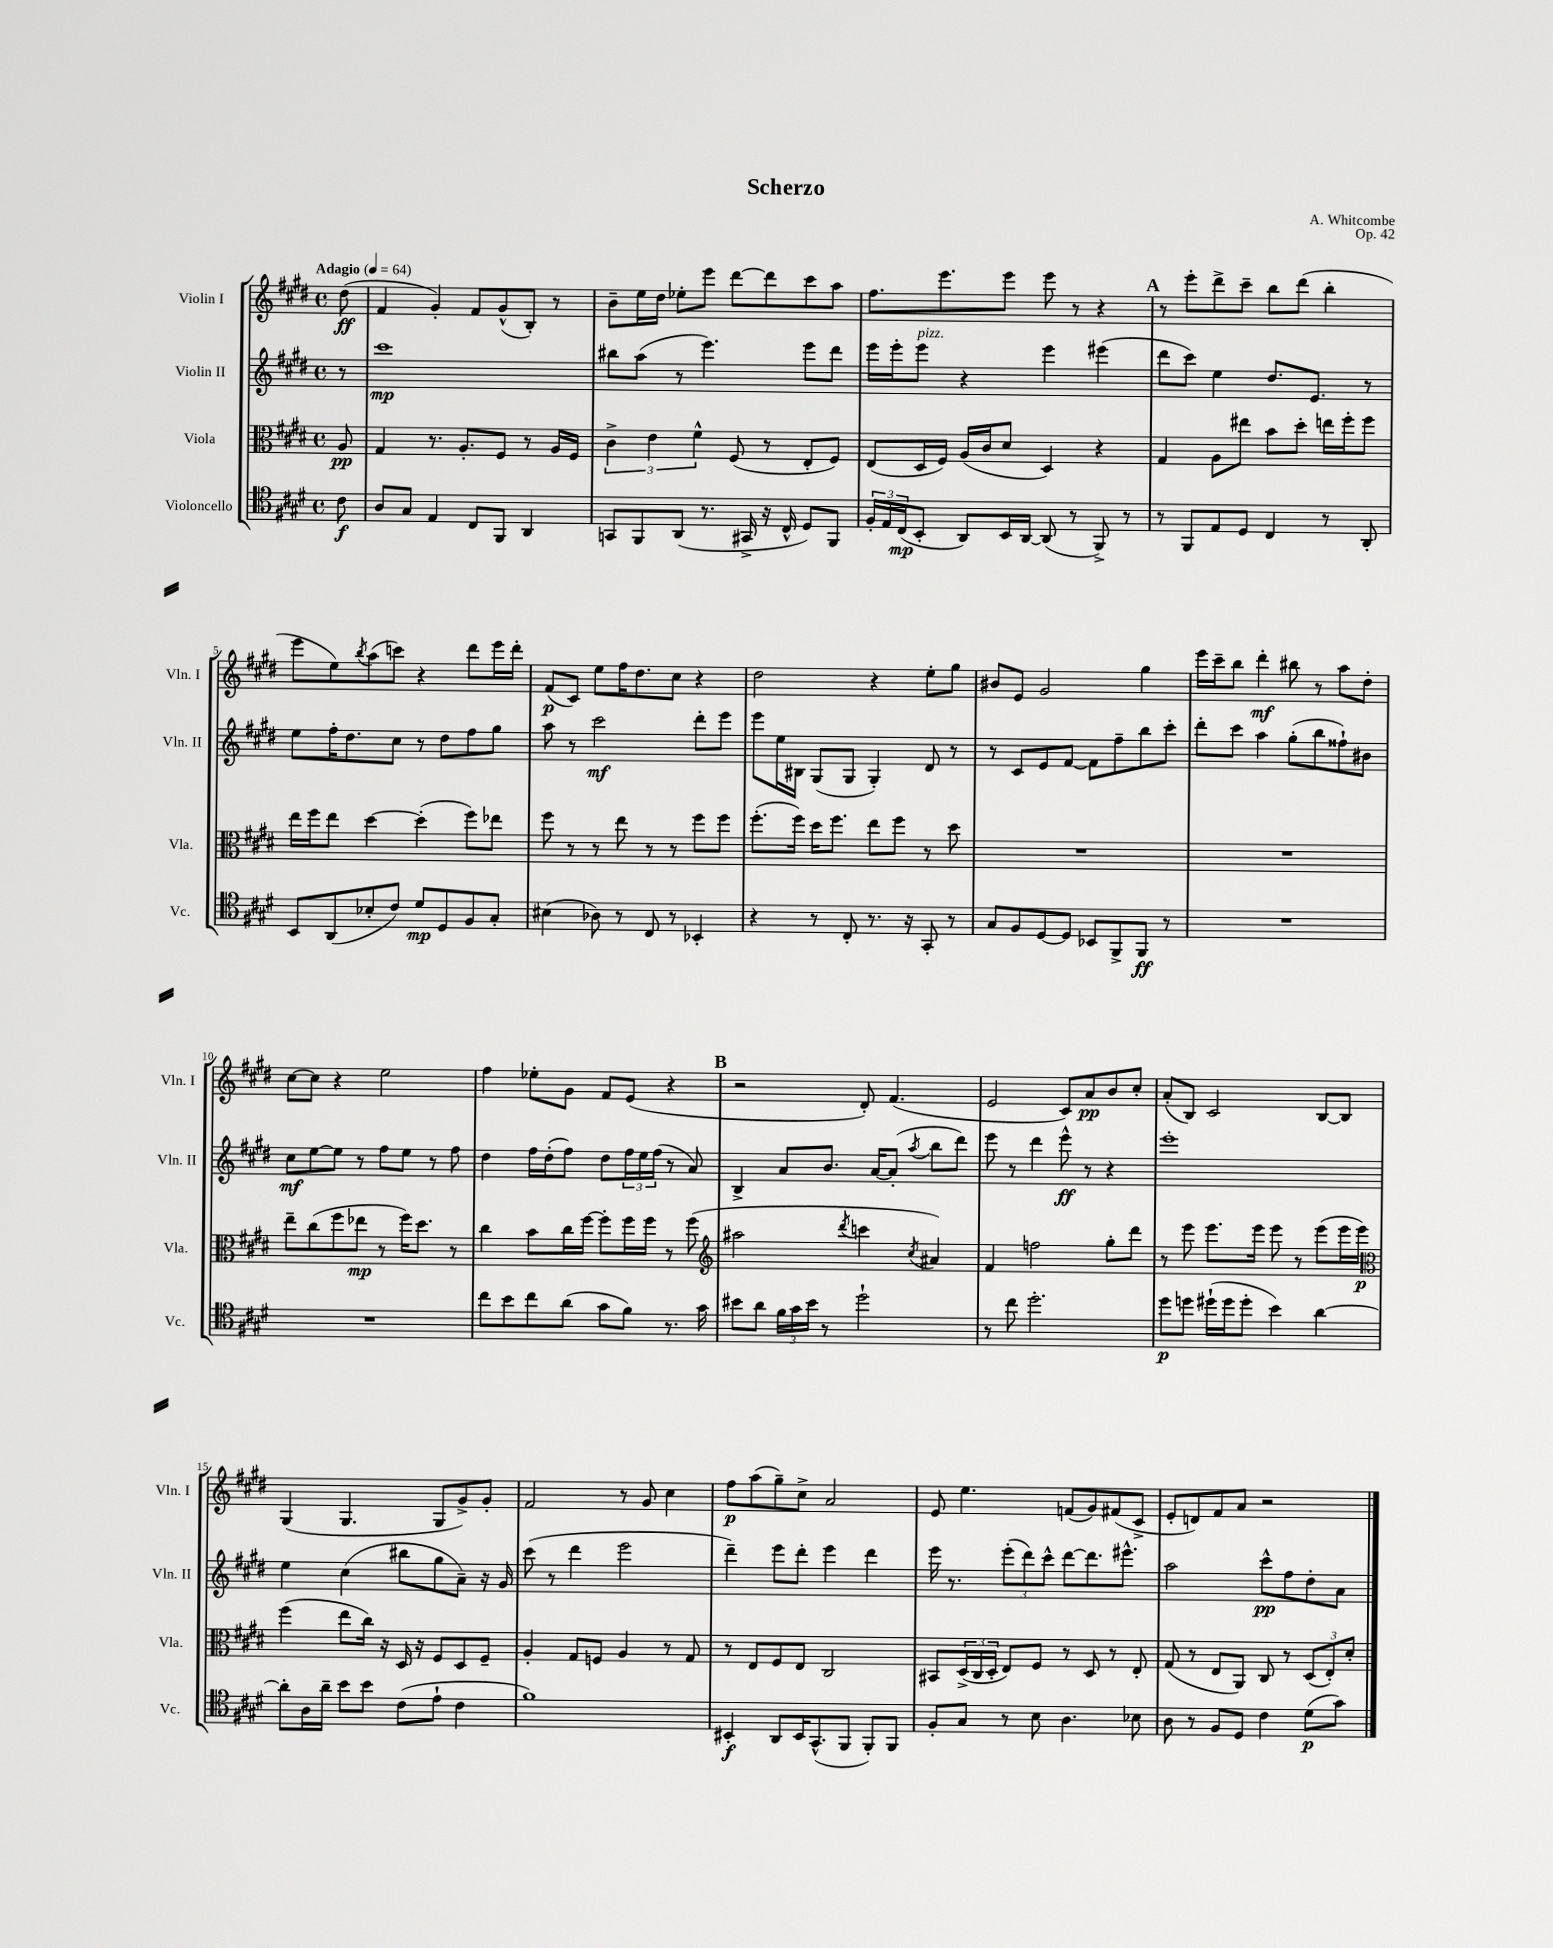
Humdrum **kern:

**kern	**dynam	**kern	**dynam	**kern	**dynam	**kern	**dynam
*part4	*part4	*part3	*part3	*part2	*part2	*part1	*part1
*staff4	*staff4	*staff3	*staff3	*staff2	*staff2	*staff1	*staff1
*I"Violoncello	*	*I"Viola	*	*I"Violin II	*	*I"Violin I	*
*I'Vc.	*	*I'Vla.	*	*I'Vln. II	*	*I'Vln. I	*
*clefC4	*	*clefC3	*	*clefG2	*	*clefG2	*
*k[f#c#g#d#]	*	*k[f#c#g#d#]	*	*k[f#c#g#d#]	*	*k[f#c#g#d#]	*
*M4/4	*	*M4/4	*	*M4/4	*	*M4/4	*
*met(c)	*	*met(c)	*	*met(c)	*	*met(c)	*
*MM64	*	*MM64	*	*MM64	*	*MM64	*
=	=	=	=	=	=	=	=
!	!	!	!	!	!	!LO:TX:a:B:t=Adagio	!
8c#\	f	8A/	pp	8r	.	(8dd#\	ff
=1	=1	=1	=1	=1	=1	=1	=1
8A/L	.	4G#/	.	1ccc#	mp	4f#/	.
8G#/J	.	.	.	.	.	.	.
4E/	.	8.r	.	.	.	4g#'/)	.
.	.	8.A'/L	.	.	.	.	.
8C#/L	.	.	.	.	.	8f#/L	.
8FF#/J	.	8F#/J	.	.	.	(8g#^^/	.
4AA/	.	8r	.	.	.	8B'/J)	.
.	.	16A/LL	.	.	.	8r	.
.	.	16F#/JJ	.	.	.	.	.
=2	=2	=2	=2	=2	=2	=2	=2
8GGn/L	.	6c#^\	.	8bb#X\L	.	8b~\L	.
8FF#/	.	.	.	(8aa\J	.	16ee\L	.
.	.	6e\	.	.	.	.	.
.	.	.	.	.	.	16dd#\JJ	.
(8AA/J	.	.	.	8r	.	8ee-X'\L	.
.	.	6f#^^\	.	.	.	.	.
8.r	.	.	.	4.eee\)	.	8eee\J	.
.	.	(8F#/	.	.	.	[8ddd#\L	.
16GG#X^/	.	.	.	.	.	.	.
16r	.	8r	.	.	.	8ddd#\]	.
16C#^^/	.	.	.	.	.	.	.
8D#/L)	.	8E'/L	.	8eee\L	.	8ccc#\	.
8FF#/J	.	8F#/J)	.	8ddd#\J	.	8aa\J	.
=3	=3	=3	=3	=3	=3	=3	=3
24F#'/LL	.	(8E/L	.	16eee\LL	.	8.ff#\L	.
24E/	.	.	.	.	.	.	.
.	.	.	.	16eee'\J	.	.	.
(24C#/J	mp	.	.	.	.	.	.
!	!	!	!	!LO:TX:a:i:t=pizz.	!	!	!
8BB'/J	.	16D#/L	.	8eee\J	.	.	.
.	.	16F#/JJ)	.	.	.	8.eee\	.
8AA/L)	.	(16A/LL	.	4r	.	.	.
.	.	16c#/J	.	.	.	.	.
16BB/L	.	8d#/J	.	.	.	8eee\J	.
[16AA/JJ	.	.	.	.	.	.	.
(8AA/]	.	4D#/)	.	4eee\	.	8eee\	.
8r	.	.	.	.	.	8r	.
8FF#^/)	.	4r	.	(4eee#X\	.	4r	.
8r	.	.	.	.	.	.	.
!!LO:REH:place=s1:t=A
=4	=4	=4	=4	=4	=4	=4	=4
8r	.	4G#/	.	8ddd#\L	.	8r	.
8FF#/L	.	.	.	8ccc#\J)	.	8eee'\L	.
8E/	.	8A\L	.	4ee\	.	8ddd#^\	.
8D#/J	.	8ee#X\J	.	.	.	8ccc#~\J	.
4C#/	.	8b\L	.	8.dd#/L	.	8bb\L	.
.	.	8dd#'\J	.	.	.	(8ddd#\J	.
.	.	.	.	8.e/J	.	.	.
8r	.	16een\LL	.	.	.	4bb'\	.
.	.	16ff#'\J	.	.	.	.	.
8AA'/	.	8ff#\J	.	8r	.	.	.
!!LO:LB:g=z
=5	=5	=5	=5	=5	=5	=5	=5
8BB/L	.	16ee\LL	.	8ee\L	.	8eee\L	.
.	.	16ff#\J	.	.	.	.	.
(8AA/	.	8ee\J	.	16ff#'\K	.	8ee\)	.
.	.	.	.	8.dd#\	.	.	.
.	.	.	.	.	.	8qbb/	.
8B-X'/	.	[4dd#\	.	.	.	(8aa\	.
8c#/J)	.	.	.	8cc#\J	.	8cccn\J)	.
8d#/L	mp	(4dd#'\]	.	8r	.	4r	.
8D#/	.	.	.	8dd#\L	.	.	.
8F#/	.	8ff#\L)	.	8ff#\	.	8ddd#\L	.
8G#'/J	.	8ee-X\J	.	8gg#\J	.	16eee\L	.
.	.	.	.	.	.	16ddd#'\JJ	.
=6	=6	=6	=6	=6	=6	=6	=6
(4B#X\	.	8ff#\	.	8aa\	.	(8f#/L	p
.	.	8r	.	8r	.	8c#/J)	.
8A-X\)	.	8r	.	2ccc#\	mf	8ee\L	.
8r	.	8ee\	.	.	.	16ff#\K	.
.	.	.	.	.	.	8.dd#\	.
8C#/	.	8r	.	.	.	.	.
8r	.	8r	.	.	.	8cc#\J	.
4BB-X'/	.	8ff#\L	.	8ddd#'\L	.	4r	.
.	.	8ff#\J	.	8eee\J	.	.	.
=7	=7	=7	=7	=7	=7	=7	=7
4r	.	(8.ff#'\L	.	8eee\L	.	2dd#\	.
.	.	.	.	16ee\L	.	.	.
.	.	16ff#\Jk)	.	16B#X\JJ	.	.	.
8r	.	16dd#\KL	.	(8G#/L	.	.	.
.	.	8.ff#\J	.	.	.	.	.
8C#'/	.	.	.	8G#/J	.	.	.
8.r	.	8ee\L	.	4G#'/)	.	4r	.
.	.	8ff#\J	.	.	.	.	.
16r	.	.	.	.	.	.	.
8GG#'/	.	8r	.	8d#/	.	8ee'\L	.
8r	.	8dd#\	.	8r	.	8gg#\J	.
=8	=8	=8	=8	=8	=8	=8	=8
8G#/L	.	1r	.	8r	.	8b#X/L	.
8F#/	.	.	.	8c#/L	.	8e/J	.
[8D#/	.	.	.	8e/	.	2g#/	.
8D#/J]	.	.	.	[8f#/J	.	.	.
8BB-X/L	.	.	.	8f#\L]	.	.	.
8FF#^/	.	.	.	8ff#~\	.	.	.
8FF#/J	ff	.	.	8bb\	.	4gg#\	.
8r	.	.	.	8ccc#'\J	.	.	.
=9	=9	=9	=9	=9	=9	=9	=9
1r	.	1r	.	8ddd#'\L	.	16eee\LL	.
.	.	.	.	.	.	16ccc#~\J	.
.	.	.	.	8ccc#\J	.	8bb\J	.
.	.	.	.	4aa\	.	4ddd#'\	mf
.	.	.	.	(8gg#'\L	.	8bb#X\	.
.	.	.	.	8bb\	.	8r	.
.	.	.	.	8ff##X`\)	.	8aa\L	.
.	.	.	.	8b#X\J	.	8dd#'\J	.
!!LO:LB:g=z
=10	=10	=10	=10	=10	=10	=10	=10
1r	.	8ee~\L	.	8cc#\L	mf	[8cc#\L	.
.	.	(8cc#\	.	[8ee\	.	8cc#\J]	.
.	.	8ff#\	.	8ee\J]	.	4r	.
.	.	8ee-X\J	mp	8r	.	.	.
.	.	8r	.	8ff#\L	.	2ee\	.
.	.	16ff#\KL)	.	8ee\J	.	.	.
.	.	8.dd#\J	.	.	.	.	.
.	.	.	.	8r	.	.	.
.	.	8r	.	8ff#\	.	.	.
=11	=11	=11	=11	=11	=11	=11	=11
8cc#\L	.	4cc#\	.	4dd#\	.	4ff#\	.
8b\	.	.	.	.	.	.	.
8cc#\	.	8b\L	.	16ff#\LL	.	8ee-X'\L	.
.	.	.	.	(16dd#'\J	.	.	.
(8a\J	.	16cc#\L	.	8ff#\J)	.	8g#\J	.
.	.	[16ff#\JJ	.	.	.	.	.
8g#\L	.	8ff#'\L]	.	8dd#\L	.	8f#/L	.
8f#\J)	.	16ff#\L	.	24ff#\L	.	(8e/J	.
.	.	.	.	24ee\	.	.	.
.	.	16ff#\JJ	.	.	.	.	.
.	.	.	.	(24ff#\JJ	.	.	.
8.r	.	8r	.	8r	.	4r	.
.	.	(8ff#\	.	8a/)	.	.	.
16g#\	.	.	.	.	.	.	.
!!LO:REH:place=s1:t=B
=12	=12	=12	=12	=12	=12	=12	=12
*	*	*clefG2	*	*	*	*	*
8b#X\L	.	2aa#X\	.	4B^/	.	2r	.
8a\J	.	.	.	.	.	.	.
24f#\LL	.	.	.	8a/L	.	.	.
24g#\	.	.	.	.	.	.	.
24b#\JJ	.	.	.	.	.	.	.
8r	.	.	.	8.b/J	.	.	.
.	.	8qddd#/	.	.	.	.	.
2dd#`\	.	4cccn\	.	.	.	8d#'/)	.
.	.	.	.	[16a/KL	.	.	.
.	.	.	.	(8a'/J]	.	(4.f#/	.
.	.	8qcc#/	.	8qaa/	.	.	.
.	.	4a#X/)	.	8bb\L	.	.	.
.	.	.	.	8ddd#\J)	.	.	.
=13	=13	=13	=13	=13	=13	=13	=13
8r	.	4f#/	.	8eee\	.	2e/	.
8cc#\	.	.	.	8r	.	.	.
2.dd#'\	.	2ffn\	.	4ddd#\	.	.	.
.	.	.	.	8eee^^\	ff	8c#/L)	.
.	.	.	.	8r	.	8a/	pp
.	.	8gg#'\L	.	4r	.	8b/	.
.	.	8ddd#\J	.	.	.	8cc#'/J	.
=14	=14	=14	=14	=14	=14	=14	=14
8dd#\L	p	8r	.	1eee'	.	(8a'/L	.
8ddn\J	.	8eee\	.	.	.	8B/J)	.
(16dd#X`\LL	.	8.eee\L	.	.	.	2c#/	.
16dd#\J	.	.	.	.	.	.	.
8dd#'\J	.	.	.	.	.	.	.
.	.	16eee\Jk	.	.	.	.	.
4b\)	.	8eee\	.	.	.	.	.
.	.	8r	.	.	.	.	.
[4a\	.	(8eee\L	.	.	.	[8B/L	.
.	.	16eee\L	.	.	.	8B/J]	.
.	.	16eee\JJ)	p	.	.	.	.
!!LO:LB:g=z
=15	=15	=15	=15	=15	=15	=15	=15
*	*	*clefC3	*	*	*	*	*
8a'\L]	.	(4ff#\	.	4ee\	.	(4G#/	.
16A\L	.	.	.	.	.	.	.
16a~\JJ	.	.	.	.	.	.	.
8b\L	.	8ee\L	.	(4cc#\	.	4.G#/	.
8b\J	.	16cc#\Jk)	.	.	.	.	.
.	.	16r	.	.	.	.	.
(8c#\L	.	16D#/	.	8bb#X\L	.	.	.
.	.	16r	.	.	.	.	.
8e`\J	.	8F#/L	.	8gg#\	.	8G#/L	.
4c#\	.	8D#/	.	8a~\J)	.	8g#^/)	.
.	.	8F#~/J	.	16r	.	8g#'/J	.
.	.	.	.	16g#/	.	.	.
=16	=16	=16	=16	=16	=16	=16	=16
1f#)	.	4A'/	.	(8ccc#\	.	2f#/	.
.	.	.	.	8r	.	.	.
.	.	8G#/L	.	4ddd#\	.	.	.
.	.	8Fn/J	.	.	.	.	.
.	.	4A/	.	2eee\	.	8r	.
.	.	.	.	.	.	8g#/	.
.	.	8r	.	.	.	4cc#\	.
.	.	8G#/	.	.	.	.	.
=17	=17	=17	=17	=17	=17	=17	=17
4BB#X'/	f	8r	.	4ddd#~\)	.	8ff#\L	p
.	.	8E/L	.	.	.	(8aa\	.
8AA/L	.	8F#/	.	8eee\L	.	8gg#~\)	.
16BB#/K	.	8E/J	.	8ddd#'\J	.	8cc#^\J	.
(8.GG#^^/	.	.	.	.	.	.	.
.	.	2C#/	.	4eee\	.	2a/	.
8FF#/J	.	.	.	.	.	.	.
8FF#'/L)	.	.	.	4ddd#\	.	.	.
8FF#/J	.	.	.	.	.	.	.
=18	=18	=18	=18	=18	=18	=18	=18
8F#'/L	.	8BB#X/L	.	16eee\	.	8e/	.
.	.	.	.	8.r	.	.	.
8G#/J	.	(24D#^/L	.	.	.	4.ee\	.
.	.	24C#/	.	.	.	.	.
.	.	24D#'/JJ	.	.	.	.	.
8r	.	8E/L)	.	(12eee'\L	.	.	.
.	.	.	.	12ddd#\)	.	.	.
8B\	.	8F#/J	.	.	.	.	.
.	.	.	.	12ccc#^^\J	.	.	.
4.A\	.	8r	.	[8ddd#\L	.	(8fn/L	.
.	.	8D#/	.	8.ddd#\]	.	8g#/)	.
.	.	8r	.	.	.	(8f#X/	.
.	.	.	.	8.eee#X^^\J	.	.	.
8B-X\	.	8E'/	.	.	.	8c#^/J	.
=19	=19	=19	=19	=19	=19	=19	=19
8A\	.	(8G#/	.	2aa\	.	8e'/L	.
8r	.	8r	.	.	.	8dn/)	.
8F#/L	.	8E/L	.	.	.	8f#/	.
8D#/J	.	8AA/J)	.	.	.	8a/J	.
4c#\	.	8C#/	.	8ccc#^^\L	pp	2r	.
.	.	8r	.	8ff#\	.	.	.
(8d#\L	p	(12D#/L	.	8dd#'\	.	.	.
.	.	12E'/)	.	.	.	.	.
8g#\J)	.	.	.	8a\J	.	.	.
.	.	12d#'/J	.	.	.	.	.
==	==	==	==	==	==	==	==
*-	*-	*-	*-	*-	*-	*-	*-
